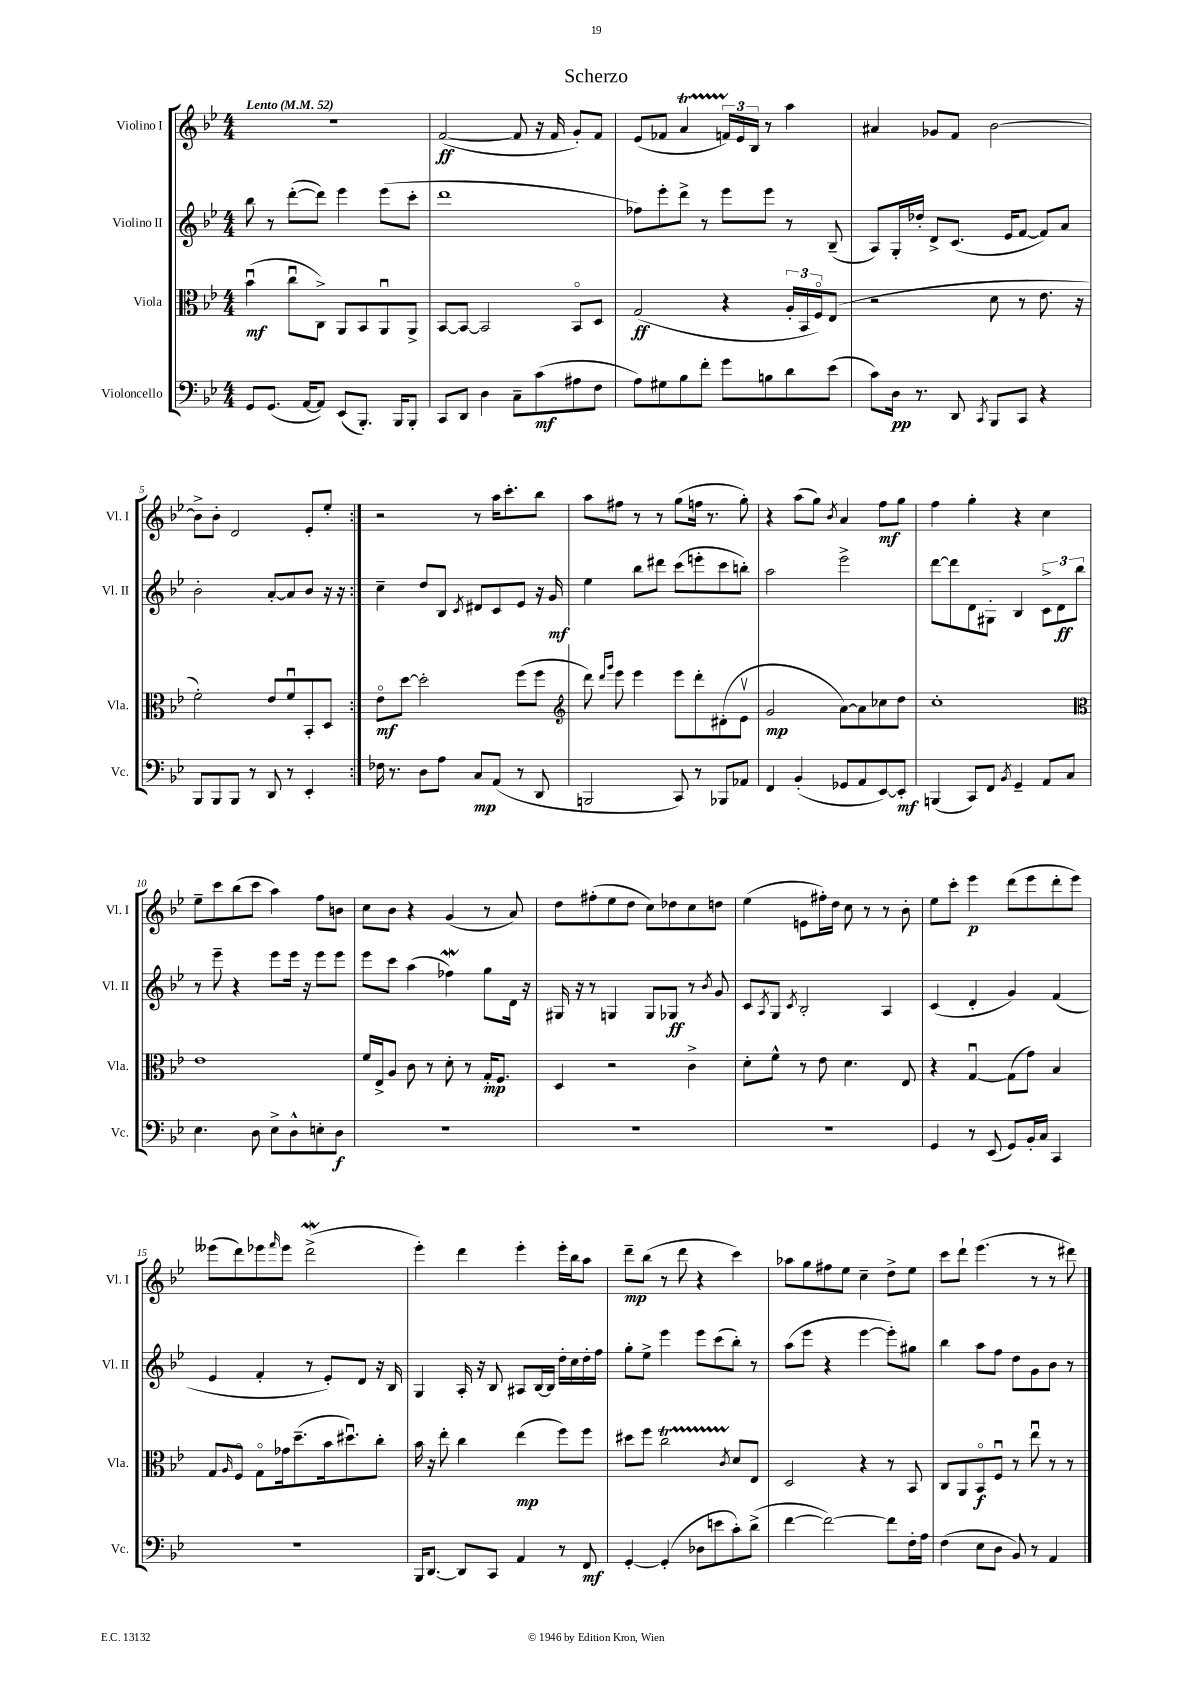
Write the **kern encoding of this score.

**kern	**kern	**kern	**kern
*staff4	*staff3	*staff2	*staff1
*clefF4	*clefC3	*clefG2	*clefG2
*k[b-e-]	*k[b-e-]	*k[b-e-]	*k[b-e-]
*M4/4	*M4/4	*M4/4	*M4/4
*MM52	*MM52	*MM52	*MM52
8GG	(4b-u	8bb-	1r
(8.GG	.	8r	.
.	8ccu	([8ddd'	.
[16AA	.	.	.
8AA])	8C^)	8ddd])	.
(8EE-	8AA	4eee-	.
8.BBB-')	8BB-	.	.
.	8AAu	(8eee-	.
16BBB-	.	.	.
8BBB-'	8AA^	8ccc'	.
=	=	=	=
8CC	[8BB-	1ddd	([2f
8DD	8BB-_	.	.
4D	2BB-]	.	.
8C~	.	.	8f]
(8c	.	.	16r
.	.	.	16f
8A#	8BB-o	.	8g')
8F	8D	.	8f
=	=	=	=
8A)	(2G	8ff-)	(8e-
8G#	.	8eee-'	8f-
8B-	.	8ddd^	4a
8f'	.	8r	.
8g	4r	8eee-	24f)
.	.	.	24e-
.	.	.	24B-
8B	.	8eee-	8r
8d	24A'	8r	4aa
.	24BB-	.	.
.	24Fo)	.	.
(8e-	(8E-	(8B-~	.
=	=	=	=
8c)	2r	8A)	4a#
16D	.	16G'	.
8.r	.	16dd-'	.
.	.	8d^	8g-
8DD	.	(8.c	8f
8qCC	.	.	.
8BBB-	8d	.	[2b-
.	.	16e-	.
8CC	8r	[8f	.
4r	8.e-	8f])	.
.	.	8a	.
.	16r	.	.
=	=	=	=
8BBB-	2f')	2b-'	8b-^]
8BBB-	.	.	8b-'
8BBB-	.	.	2d
8r	.	.	.
8DD	8e-	[8a'	.
8r	8fu	8a]	.
4EE-'	8BB-'	8b-	8e-'
.	8D	16r	8ee-'
.	.	16r	.
=:|!	=:|!	=:|!	=:|!
16F-	8e-o	4cc~	2r
8.r	.	.	.
.	[8dd	.	.
8D	2dd']	8dd	.
8A	.	8B-	.
.	.	8qc	.
8C	.	8d#	8r
(8AA	.	8c	16aa
.	.	.	8.ccc'
8r	(8ff	8e-	.
8DD	8ff	16r	8bb-
.	.	16g	.
=	=	=	=
*	*clefG2	*	*
2BBB	8ddd)	4ee-	8aa
.	16qqddd	.	.
.	16qqggg	.	.
.	8eee-	.	8ff#
.	4eee-	8bb-	8r
.	.	8ddd#	8r
8CC)	8eee-	(8ccc	(8gg
8r	8ddd'	8eee'	16ff
.	.	.	8.r
8BBB-	(8d#'	8ccc	.
8AA-	8e-v	8bb')	8gg')
=	=	=	=
4FF	2g	2aa	4r
(4BB-'	.	.	(8aa
.	.	.	8gg)
.	.	.	8qb-
8GG-	[8a)	2eee-^	4a
8AA	8a]	.	.
[8EE-)	8cc-	.	8ff
8EE-']	8dd	.	8gg
=	=	=	=
(4BBB	1cc'	[8ddd	4ff
.	.	8ddd]	.
8CC)	.	8d	4gg'
8FF	.	8G#'	.
8qBB-	.	.	.
4GG~	.	4B-	4r
8AA	.	12c^	4cc
.	.	12d	.
8C	.	.	.
.	.	12bb-	.
=	=	=	=
*	*clefC3	*	*
4.E-	1e-	8r	8ee-~
.	.	8eee-~	8ccc
.	.	4r	(8bb-
8D	.	.	8ccc
8E-^	.	8eee-	4aa)
8D^^	.	16eee-	.
.	.	16r	.
8E'	.	8eee-	8ff
8D	.	8eee-	8b
=	=	=	=
1r	16f	8eee-	8cc
.	16E-^	.	.
.	8A	8ccc	8b-
.	8c	(4aa	4r
.	8r	.	.
.	8d'	4ff-)	(4g
.	8r	.	.
.	16G'	8gg	8r
.	8.F	.	.
.	.	16d	8a)
.	.	16r	.
=	=	=	=
1r	4D	16G#	8dd
.	.	16r	.
.	.	8r	(8ff#'
.	2r	4G	8ee-
.	.	.	8dd
.	.	8G	8cc)
.	.	8G-	8dd-
.	4c^	8r	8cc
.	.	8qb-	.
.	.	8g	8dd
=	=	=	=
1r	8d'	8c	(4ee-
.	.	8qA	.
.	8f^^	8G	.
.	.	8qc	.
.	8r	2B-'	8e
.	8e-	.	16ff#')
.	.	.	16dd
.	4.d	.	8cc
.	.	.	8r
.	.	4A	8r
.	8E-	.	8b-'
=	=	=	=
4GG	4r	(4c	8ee-
.	.	.	8ccc'
8r	[4Gu	4d'	4eee-
(8EE-	.	.	.
8GG)	(8G]	4g)	(8ddd
16BB-'	8g)	.	8eee-
16C	.	.	.
4CC	4B-	(4f	8ddd'
.	.	.	8eee-)
=	=	=	=
1r	8G	4e-	(8eee--
.	16qqA	.	.
.	8Fo	.	8ddd)
.	8Go	4f'	8eee-
.	.	.	16qqfff
.	16g-	.	8eee-
.	(8.dd~	.	.
.	.	8r	(2ddd^
.	16b-	8e-')	.
.	8.dd#u)	.	.
.	.	8d	.
.	8cc'	16r	.
.	.	16B-	.
=	=	=	=
16BBB-	16b-	4G	4eee-')
[8.DD	16r	.	.
.	8ee-'	.	.
8DD]	4cc	16A'	4ddd
.	.	16r	.
8CC	.	8B-	.
4AA	(4ee-	8A#	4eee-'
.	.	[16B-	.
.	.	16B-]	.
8r	8ff)	16dd'	16eee-'
.	.	16cc	16bb-
8FF	8ff	16dd'	8aa
.	.	16ff	.
=	=	=	=
[4GG'	8dd#	8gg'	8ddd~
.	8ff	8ee-^	(8bb-
(4GG']	2cc	4eee-	8r
.	.	.	8ddd
8D-	.	8eee-	4r
8e	.	(8ccc	.
.	8qc	.	.
8c')	8d	8bb-')	4ccc)
(8d^	8E-	8r	.
=	=	=	=
[4f	2D	(8aa	8aa-
.	.	8eee-	8gg
2f_)	.	4r	8ff#
.	.	.	8ee-
.	4r	[4eee-	4cc~
8f]	8r	8eee-'])	8dd^
16F'	8BB-	8gg#	8ee-
16A	.	.	.
=	=	=	=
(4F	8C	4bb-	8ccc
.	8AA	.	8ddd`
8E-	8BB-o	8aa	(4.eee-
8D	8Fu	8ff	.
8BB-)	8r	8dd	.
8r	8ee-u	8g	8r
4AA	8r	8b-	8r
.	8r	8r	8ddd#)
==	==	==	==
*-	*-	*-	*-
